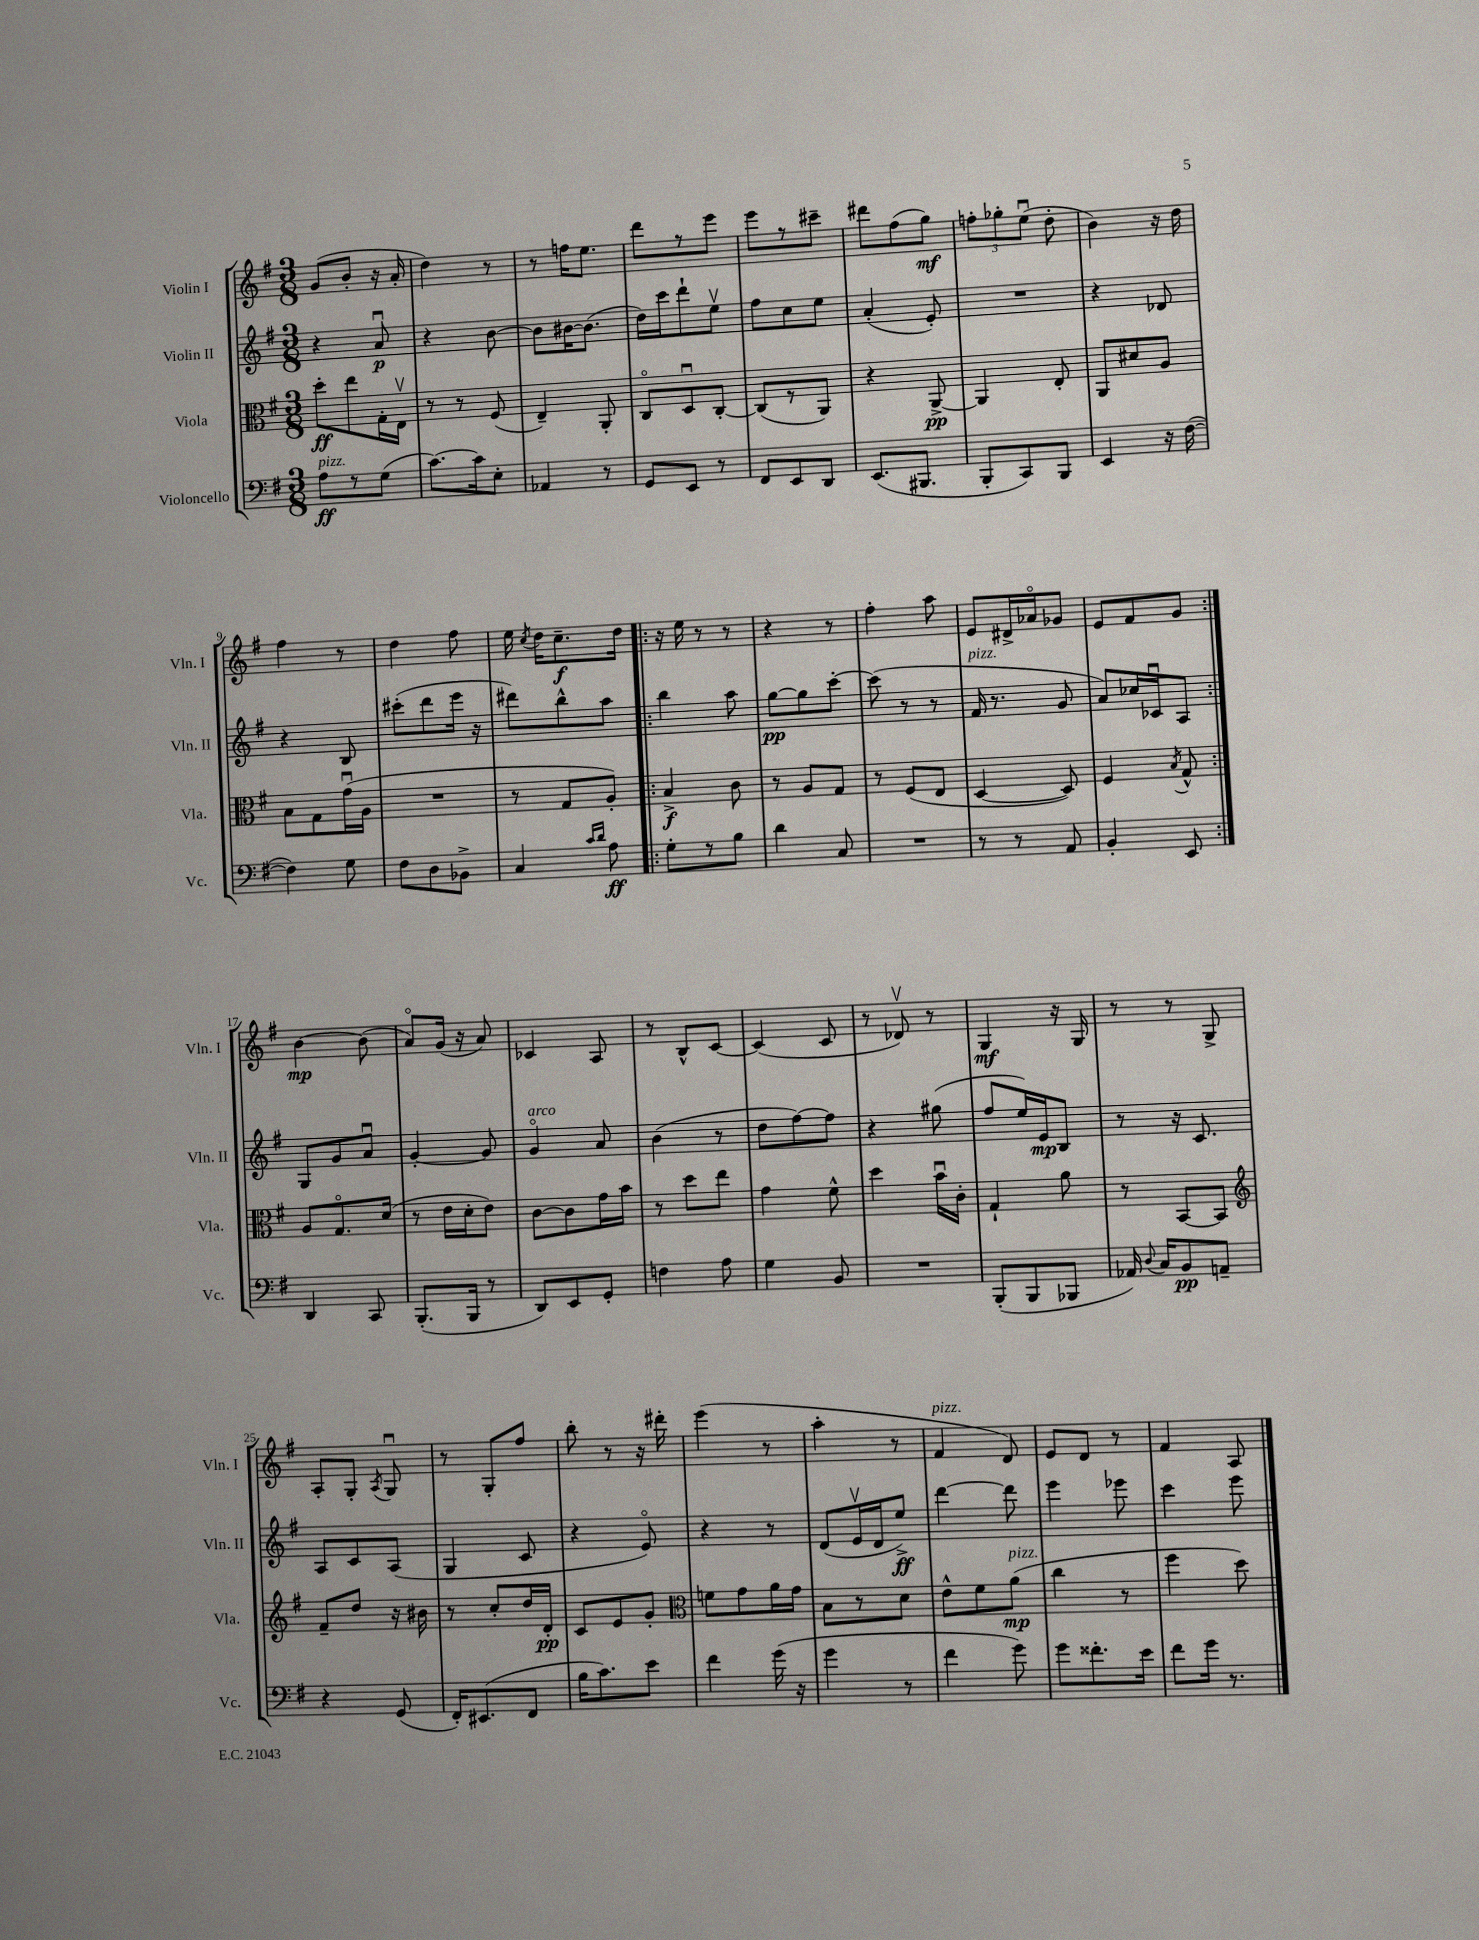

**kern	**kern	**kern	**kern
*staff4	*staff3	*staff2	*staff1
*clefF4	*clefC3	*clefG2	*clefG2
*k[f#]	*k[f#]	*k[f#]	*k[f#]
*M3/8	*M3/8	*M3/8	*M3/8
8A\L	8dd'\L	4r	(8g/L
8r	8ee\	.	8b'/J
(8G\J	16G'\L	8au/	16r
.	16Ev\JJ	.	16a'/
=	=	=	=
[8.c\L)	8r	4r	4dd\)
.	8r	.	.
16c\]k	.	.	.
8E'\J	(8F#/	[8b\	8r
=	=	=	=
4AA-/	4E~/)	8b\]L	8r
.	.	[16b#\K	16ff\LK
.	.	(8.b#\]J	8.ee\J
8r	8AA'/	.	.
=	=	=	=
8GG/L	8Co/L	16dd\LL)	8ddd\L
.	.	16ccc\J	.
8EE/J	8Du/	8ddd`\	8r
8r	[8C'/J	8eev\J	8eee\J
=	=	=	=
8FF#/L	(8C/]L	8ff#\L	8eee\L
8EE/	8r	8cc\	8r
8DD/J	8AA/J)	8ee\J	8ccc#~\J
=	=	=	=
(8.EE/L	4r	(4a'/	8ddd#\L
.	.	.	(8ff#\
8.BBB#/J	.	.	.
.	[8AA^/	8e'/)	8gg\J)
=	=	=	=
8BBB'/L	4AA/]	4.r	12ff'\L
.	.	.	12gg-'\
8CC/)	.	.	.
.	.	.	(12eeu\J
8BBB/J	8E'/	.	8dd'\
=	=	=	=
4EE/	8AA/L	4r	4b\)
.	8d#/	.	.
16r	8A/J	8d-/	16r
([16F#\	.	.	16dd\
=	=	=	=
4F#\])	8B\L	4r	4ff#\
.	8G\	.	.
8G\	(16gu\L	8B/	8r
.	16A\JJ	.	.
=	=	=	=
8F#\L	4.r	(8ccc#'\L	4dd\
8D\	.	8ddd\	.
8BB-^\J	.	16eee\Jk	8ff#\
.	.	16r	.
=	=	=	=
4C/	8r	8ddd#\L)	16ee\
.	.	.	8qcc/
.	.	.	16dd\LK
.	8G/L	8bb^^\	8.cc~\
16qqc/LL	.	.	.
16qqd/JJ	.	.	.
8A\	8A'/J)	8aa\J	.
.	.	.	16dd\Jk
=!|:	=!|:	=!|:	=!|:
8G'\L	4B^/	4bb\	16r
.	.	.	16ee\
8r	.	.	8r
8B\J	8c\	8aa\	8r
=	=	=	=
4d\	8r	[8gg\L	4r
.	8A/L	8gg\]	.
8C/	8G/J	[8ccc'\J	8r
=	=	=	=
4.r	8r	(8ccc\]	4ff#'\
.	(8F#/L	8r	.
.	8E/J	8r	8aa\
=	=	=	=
8r	[4D/	16f#/	8e/L
.	.	8.r	.
8r	.	.	16d#^/L
.	.	.	16a-o/J
8AA/	8D/])	8g/	8g-/J
=	=	=	=
4BB'/	4F#/	8a/L)	8e/L
.	.	16cc-/L	8f#/
.	.	16c-u/J	.
.	8qB/	.	.
8EE/	8G^^/	8A/J	8g/J
=:|!	=:|!	=:|!	=:|!
4DD/	8A/L	8G/L	[4b\
.	8.Go/	8g/	.
8CC/	.	8au/J	(8b\]
.	(16d/Jk	.	.
=	=	=	=
(8.BBB'/L	8r	[4g'/	8ao/L)
.	16e\LL	.	(16g/Jk
16BBB/Jk	16d'\J	.	16r
8r	8e\J)	8g/]	8a/)
=	=	=	=
8DD/L)	[8c\L	4go/	4c-/
8EE/	8c\]	.	.
8GG'/J	16g\L	8a/	8A/
.	16b\JJ	.	.
=	=	=	=
4F\	8r	(4b\	8r
.	8dd\L	.	8B^^/L
8A\	8ee\J	8r	[8c/J
=	=	=	=
4G\	4g\	8dd\L	(4c/]
.	.	[8ff#\)	.
8BB/	8f#^^\	8ff#\]J	8c/
=	=	=	=
4.r	4dd\	4r	8r
.	.	.	8d-v/)
.	16bu\LL	(8gg#\	8r
.	16c'\JJ	.	.
=	=	=	=
(8BBB'/L	4G`/	8ff#/L	4G/
8BBB/	.	16ee/L)	.
.	.	16e/J	.
8BBB-/J	8a\	8B/J	16r
.	.	.	16G/
=	=	=	=
16AA-/)	8r	8r	8r
8qqD/	.	.	.
16C/LK	.	.	.
8BB/	[8BB/L	16r	8r
.	.	8.c/	.
8AA~/J	8BB/]J	.	8G^/
=	=	=	=
*	*clefG2	*	*
4r	8f#~/L	8A/L	8A'/L
.	8dd/J	8c/	8G'/J
.	.	.	8qA/
(8GG/	16r	(8A/J	8Gu/
.	16b#\	.	.
=	=	=	=
16FF#'/LK)	8r	4G/	8r
(8.EE#/	.	.	.
.	8cc'/L	.	8G'/L
8FF#/J	16dd/L	8c/	8ff#/J
.	16d'/JJ	.	.
=	=	=	=
16B\LK	8c/L	4r	8bb'\
8.c\)	.	.	.
.	8e/	.	8r
8e\J	8g'/J	8eo/)	16r
.	.	.	16ddd#'\
=	=	=	=
*	*clefC3	*	*
4f#\	8f\L	4r	(4eee\
.	8g\	.	.
(16g\	16a\L	8r	8r
16r	16g\JJ	.	.
=	=	=	=
4g\	8B\L	(8d/L	4aa'\
.	8r	16ev/L	.
.	.	16d/J	.
8r	8d\J	8ee^/J)	8r
=	=	=	=
4f#\	8e^^\L	[4ddd\	4f#/
.	8f#\	.	.
8g\)	(8a\J	8ddd\]	8d/)
=	=	=	=
8g\L	4cc\	4eee\	8e/L
8.f##'\	.	.	8d/J
.	8r	8eee-\	8r
16e\Jk	.	.	.
=	=	=	=
8f#\L	4ff#\	4ccc\	4f#/
16g\Jk	.	.	.
8.r	.	.	.
.	8dd\)	8eee\	8A/
==	==	==	==
*-	*-	*-	*-
